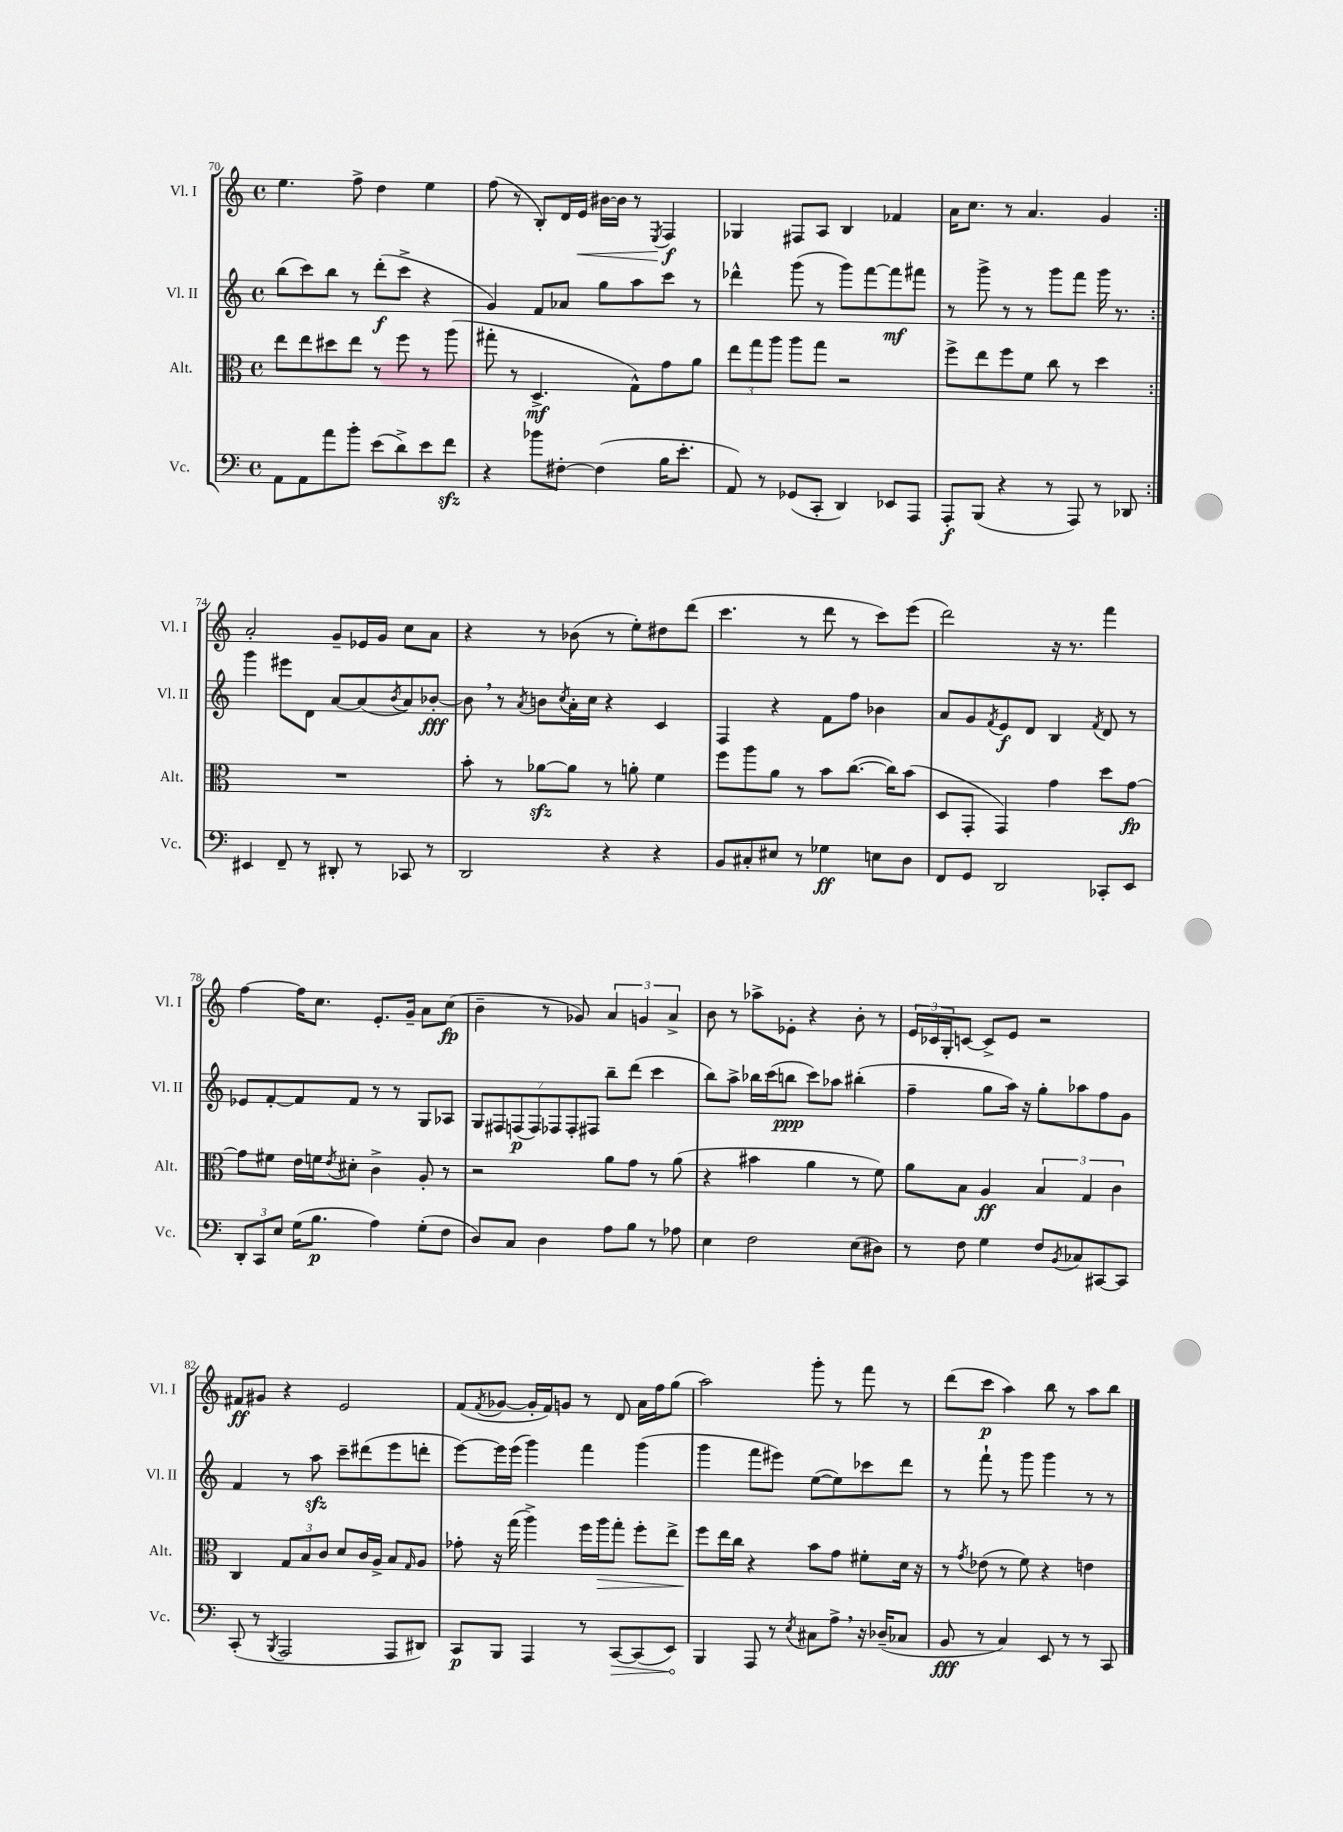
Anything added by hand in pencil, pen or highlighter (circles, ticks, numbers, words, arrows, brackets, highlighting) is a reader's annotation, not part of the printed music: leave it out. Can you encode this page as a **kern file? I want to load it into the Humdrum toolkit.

**kern	**dynam	**kern	**dynam	**kern	**dynam	**kern	**dynam
*part4	*part4	*part3	*part3	*part2	*part2	*part1	*part1
*staff4	*staff4	*staff3	*staff3	*staff2	*staff2	*staff1	*staff1
*I"Vc.	*	*I"Alt.	*	*I"Vl. II	*	*I"Vl. I	*
*I'Vc.	*	*I'Alt.	*	*I'Vl. II	*	*I'Vl. I	*
*clefF4	*	*clefC3	*	*clefG2	*	*clefG2	*
*k[]	*	*k[]	*	*k[]	*	*k[]	*
*M4/4	*	*M4/4	*	*M4/4	*	*M4/4	*
*met(c)	*	*met(c)	*	*met(c)	*	*met(c)	*
=70	=70	=70	=70	=70	=70	=70	=70
8AA\L	.	8ee\L	.	(8bb\L	.	4.ee\	.
8AA\	.	8ee\	.	8ccc\)	.	.	.
8a\	.	8dd#X\	.	8bb\J	.	.	.
8b'\J	.	8ee\J	.	8r	.	8ff^\	.
(8e\L	.	8r	.	(8ddd'\L	f	4dd\	.
8d^\)	.	8ff\	.	8ccc^\J	.	.	.
8e\	.	8r	.	4r	.	4ee\	.
8fzz\J	.	(8aa\	.	.	.	.	.
=71	=71	=71	=71	=71	=71	=71	=71
4r	.	8gg#X'\	.	4g/)	.	(8ff\	.
.	.	8r	.	.	.	8r	.
8b-X\L	.	4.D^/	mf	8f/L	.	8B'/L)	.
[8F#X'\J	.	.	.	8a-X/J	.	16d/L	.
!	!	!	!	!	!	!	!LO:HP:b
.	.	.	.	.	.	16e/JJ	<
(4F#\]	.	.	.	8gg\L	.	[16b#X\LL	.
.	.	.	.	.	.	16b#\JJ]	.
.	.	8G^^\L)	.	8aa\	.	8r	.
.	.	.	.	.	.	8qE/	.
16B\KL	.	8g\	.	8ccc\J	.	4F/	f
8.e'\J	.	.	.	.	.	.	.
.	.	8a\J	.	8r	.	.	.
.	.	.	.	.	.	.	[
=72	=72	=72	=72	=72	=72	=72	=72
8AA/)	.	12ee\L	.	4ddd-X^^\	.	4G-X/	.
.	.	12gg\	.	.	.	.	.
8r	.	.	.	.	.	.	.
.	.	12aa\J	.	.	.	.	.
(8GG-X/L	.	8aa\L	.	(8ggg\	.	8F#X/L	.
8CC'/J	.	8gg\J	.	8r	.	8A/J	.
4DD/)	.	2r	.	8ggg\L)	.	4B/	.
.	.	.	.	[8fff\	.	.	.
8EE-X/L	.	.	.	8fff\]	mf	4f-X/	.
8AAA/J	.	.	.	8fff#X\J	.	.	.
=73	=73	=73	=73	=73	=73	=73	=73
8AAA'/L	f	8ff^\L	.	8r	.	16a\KL	.
.	.	.	.	.	.	8.cc\J	.
(8BBB/J	.	8ee\	.	8ggg^\	.	.	.
4r	.	8ff\	.	8r	.	8r	.
.	.	8f\J	.	8r	.	4.a/	.
8r	.	8cc\	.	8ggg\L	.	.	.
8AAA/)	.	8r	.	8fff\J	.	.	.
8r	.	4dd\	.	16ggg\	.	4g/	.
.	.	.	.	8.r	.	.	.
8DD-X/	.	.	.	.	.	.	.
!!LO:LB:g=z
=74:|!	=74:|!	=74:|!	=74:|!	=74:|!	=74:|!	=74:|!	=74:|!
4EE#X/	.	1r	.	4ggg\	.	2a'/	.
8FF~/	.	.	.	8eee#X\L	.	.	.
8r	.	.	.	8d\J	.	.	.
8DD#X'/	.	.	.	[8a/L	.	8g~/L	.
8r	.	.	.	(8a/]	.	16e-X/L	.
.	.	.	.	.	.	16g/JJ	.
.	.	.	.	8qb/	.	.	.
8CC-X/	.	.	.	8a/)	.	8cc\L	.
8r	.	.	.	[8b-X'/J	fff	8a\J	.
=75	=75	=75	=75	=75	=75	=75	=75
2DD/	.	8b'\	.	8b-,\]	.	4r	.
.	.	8r	.	8r	.	.	.
.	.	.	.	8qa/	.	.	.
.	.	[8a-Xzz\L	.	8bn\L	.	8r	.
.	.	.	.	8qcc/	.	.	.
.	.	8a-\J]	.	16a'\L	.	(8b-X\	.
.	.	.	.	16cc\JJ	.	.	.
4r	.	8r	.	4r	.	8r	.
.	.	8an'\	.	.	.	8ee'\L)	.
4r	.	4f\	.	4c/	.	8dd#X\	.
.	.	.	.	.	.	(8ddd\J	.
=76	=76	=76	=76	=76	=76	=76	=76
8BB/L	.	8ff\L	.	4F/	.	4.ccc\	.
8C#X'/	.	8aa\	.	.	.	.	.
8E#X/J	.	8a\J	.	4r	.	.	.
8r	.	8r	.	.	.	8r	.
4G-X\	ff	8b\L	.	8f\L	.	8ddd\	.
.	.	([8.cc\J	.	8ff\J	.	8r	.
8En\L	.	.	.	4b-X\	.	8ccc\L)	.
.	.	16cc\KL])	.	.	.	.	.
8D\J	.	(8b\J	.	.	.	(8eee\J	.
=77	=77	=77	=77	=77	=77	=77	=77
8FF/L	.	8D/L	.	8a/L	.	2ddd\)	.
8GG/J	.	8GG'/J	.	8g/	.	.	.
.	.	.	.	8qf/	.	.	.
2DD/	.	4GG/)	.	8e/	f	.	.
.	.	.	.	8d/J	.	.	.
.	.	4g\	.	4B/	.	16r	.
.	.	.	.	.	.	8.r	.
.	.	.	.	8qf/	.	.	.
8CC-X'/L	.	8dd\L	.	8d/	.	4fff\	.
8EE/J	.	[8g\J	fp	8r	.	.	.
!!LO:LB:g=z
=78	=78	=78	=78	=78	=78	=78	=78
12DD'/L	.	8g\L]	.	8e-X/L	.	[4ff\	.
12CC/	.	.	.	.	.	.	.
.	.	8f#X\J	.	[8f'/	.	.	.
12E/J	.	.	.	.	.	.	.
(16G\KL	.	16e\LL	.	8f/]	.	16ff\KL]	.
8.B\J	p	16fn\J	.	.	.	8.cc\J	.
.	.	8qe/	.	.	.	.	.
.	.	8d#X'\J	.	8f/J	.	.	.
4A\)	.	4c^\	.	8r	.	8.e'/L	.
.	.	.	.	8r	.	.	.
.	.	.	.	.	.	16g~/Jk	.
(8G'\L	.	8A'/	.	8G/L	.	8a\L	.
8F\J	.	8r	.	8A-X/J	.	(8cc\J	fp
=79	=79	=79	=79	=79	=79	=79	=79
8D/L)	.	2r	.	14G/L	.	4b~\	.
.	.	.	.	14F#X/	.	.	.
8C/J	.	.	.	.	.	.	.
.	.	.	.	(14Fn/	p	.	.
.	.	.	.	14F/)	.	.	.
4D\	.	.	.	.	.	8r	.
.	.	.	.	14F-X/	.	.	.
.	.	.	.	14F-'/	.	.	.
.	.	.	.	.	.	8g-X/)	.
.	.	.	.	14F#X/J	.	.	.
8A\L	.	8a\L	.	8bb~\L	.	6a/	.
8B\J	.	8g\J	.	(8ddd\J	.	.	.
.	.	.	.	.	.	6gn/	.
8r	.	8r	.	4ccc\	.	.	.
.	.	.	.	.	.	6a^/	.
8A-X\	.	(8a\	.	.	.	.	.
=80	=80	=80	=80	=80	=80	=80	=80
4E\	.	4r	.	8bb\L)	.	8b\	.
.	.	.	.	8aa^\J	.	8r	.
2F\	.	4b#X\	.	16bb-X\LL	.	8aa-X^\L	.
.	.	.	.	(16ccc\J	.	.	.
.	.	.	.	8bbn\J	ppp	8e-X'\J	.
.	.	4a\	.	8ccc\L)	.	4r	.
.	.	.	.	8aa-X\J	.	.	.
(8E\L	.	8r	.	(4bb#X'\	.	8b'\	.
8D#X\J)	.	8f\)	.	.	.	8r	.
=81	=81	=81	=81	=81	=81	=81	=81
8r	.	8a\L	.	4ff~\	.	24e/LL	.
.	.	.	.	.	.	24c-X/	.
.	.	.	.	.	.	24G'/J	.
8F\	.	8B\J	.	.	.	[8cn/J	.
4G\	.	4A/	ff	8gg\L	.	8c^/L]	.
.	.	.	.	16aa\Jk)	.	8e/J	.
.	.	.	.	16r	.	.	.
8F/L	.	6B/	.	8gg'\L	.	2r	.
8qBB/	.	.	.	.	.	.	.
8C-X/	.	.	.	8aa-X\	.	.	.
.	.	6G/	.	.	.	.	.
[8CC#X/	.	.	.	8ff\	.	.	.
.	.	6c\	.	.	.	.	.
8CC#/J]	.	.	.	8g\J	.	.	.
!!LO:LB:g=z
=82	=82	=82	=82	=82	=82	=82	=82
(8CC'/	.	4C/	.	4f/	.	8f#X/L	ff
8r	.	.	.	.	.	8g#X/J	.
8qBBB/	.	.	.	.	.	.	.
2AAA/	.	12G/L	.	8r	.	4r	.
.	.	12B/	.	.	.	.	.
.	.	.	.	8aazz\	.	.	.
.	.	12c/J	.	.	.	.	.
.	.	8d/L	.	8ccc~\L	.	2e/	.
.	.	16c/L	.	(8ddd#X\	.	.	.
.	.	16A^/JJ	.	.	.	.	.
8AAA/L	.	8B/L	.	8eee\	.	.	.
.	.	16qqG/	.	.	.	.	.
8DD#X/J)	.	8A/J	.	8dddn'\J	.	.	.
=83	=83	=83	=83	=83	=83	=83	=83
8CC/L	p	8g-X'\	.	[8eee\L)	.	(8f/L	.
.	.	.	.	.	.	8qf/	.
8BBB/J	.	16r	.	16eee\L]	.	[8g-X/J	.
.	.	(16gg\	.	(16eee\JJ	.	.	.
4AAA/	.	4aa^\)	.	4ggg\)	.	16g-'/LL]	.
.	.	.	.	.	.	16f/J)	.
.	.	.	.	.	.	8gn/J	.
8r	.	16ff\LL	.	4fff\	.	8r	.
!	!	!	!LO:HP:b	!	!	!	!
.	.	16aa\J	>	.	.	.	.
!	!LO:HP:b	!	!	!	!	!	!
[8CC/L	>	8gg'\J	.	.	.	8d/	.
(8CC/]	.	8ff'\L	.	(4ggg\	.	16a\LL	.
.	.	.	.	.	.	16ff\J	.
8EE/J)	.	8ee^\J	.	.	.	(8gg\J	.
.	]	.	.	.	.	.	.
=84	=84	=84	=84	=84	=84	=84	=84
4BBB/	.	8ff\L	.	4ggg\	.	2aa\)	.
.	.	16ee\L	]	.	.	.	.
.	.	16cc\JJ	.	.	.	.	.
8AAA/	.	4r	.	8fff\L	.	.	.
8r	.	.	.	8eee#X\J)	.	.	.
8qE/	.	.	.	.	.	.	.
8C#X\L	.	8b\L	.	([8ee\L	.	8ggg'\	.
8A^,\J	.	8g\J	.	8ee\])	.	8r	.
16r	.	8f#X'\L	.	8ccc-X\	.	8fff\	.
(16D-X~/KL	.	.	.	.	.	.	.
8C-X/J	.	16d\Jk	.	8ddd\J	.	8r	.
.	.	16r	.	.	.	.	.
=85	=85	=85	=85	=85	=85	=85	=85
8BB/	fff	8r	.	8r	.	(8ddd\L	.
.	.	8qg/	.	.	.	.	.
8r	.	(8e-X\	.	8fff`\	.	8ccc\J	p
4C/)	.	8r	.	8r	.	4aa\)	.
.	.	8f\)	.	8ggg\	.	.	.
8EE/	.	4r	.	4ggg\	.	8bb\	.
8r	.	.	.	.	.	8r	.
8r	.	4en\	.	8r	.	8aa\L	.
8CC/	.	.	.	8r	.	8bb\J	.
==	==	==	==	==	==	==	==
*-	*-	*-	*-	*-	*-	*-	*-
